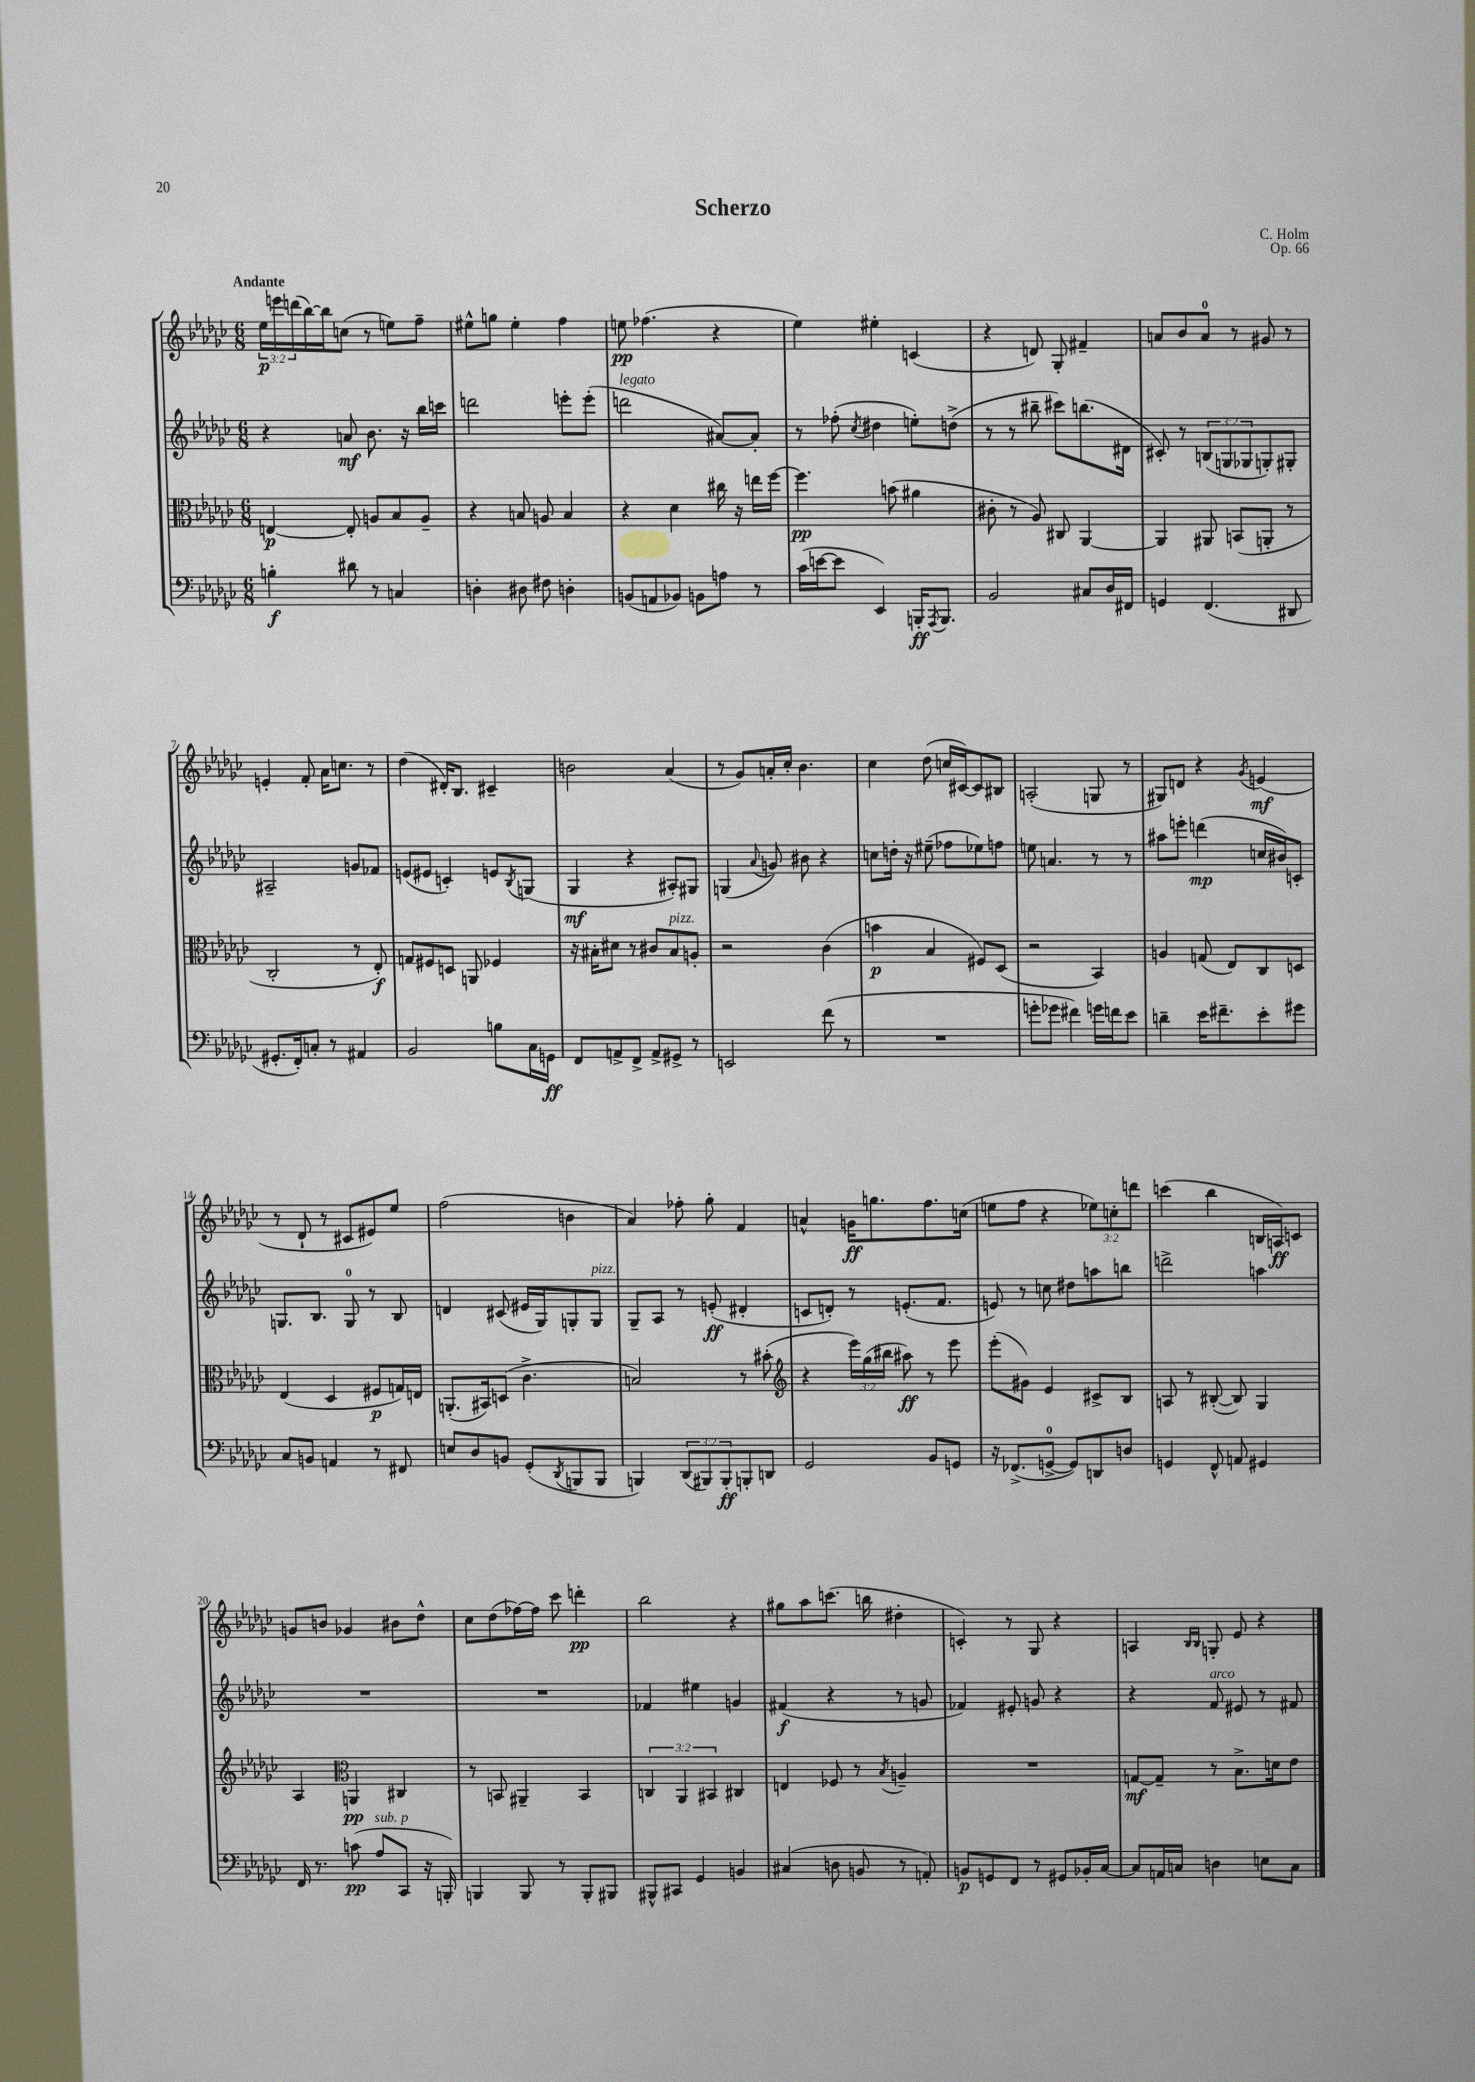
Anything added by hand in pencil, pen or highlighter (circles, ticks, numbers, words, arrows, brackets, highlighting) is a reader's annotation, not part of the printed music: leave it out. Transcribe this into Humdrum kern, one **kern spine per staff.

**kern	**dynam	**kern	**dynam	**kern	**dynam	**kern	**dynam
*part4	*part4	*part3	*part3	*part2	*part2	*part1	*part1
*staff4	*staff4	*staff3	*staff3	*staff2	*staff2	*staff1	*staff1
*clefF4	*	*clefC3	*	*clefG2	*	*clefG2	*
*k[b-e-a-d-g-c-]	*	*k[b-e-a-d-g-c-]	*	*k[b-e-a-d-g-c-]	*	*k[b-e-a-d-g-c-]	*
*M6/8	*	*M6/8	*	*M6/8	*	*M6/8	*
=1	=1	=1	=1	=1	=1	=1	=1
!	!	!	!	!	!	!LO:TX:a:B:t=Andante	!
4Bn'\	f	[4En/	p	4r	.	24ee-\LL	p
.	.	.	.	.	.	24eeen\	.
.	.	.	.	.	.	(24dddn\	.
.	.	.	.	.	.	[16bb-\)	.
.	.	.	.	.	.	16bb-\J]	.
8d#X\	.	8E'/]	.	8an/	mf	(8ccn\J	.
8r	.	8An/L	.	8.b-\	.	8r	.
4Cn/	.	8B-/	.	.	.	8een\L)	.
.	.	.	.	16r	.	.	.
.	.	8A~/J	.	16bb-\LL	.	8ff~\J	.
.	.	.	.	16cccn\JJ	.	.	.
=2	=2	=2	=2	=2	=2	=2	=2
4Dn'\	.	4r	.	2dddn\	.	8ee#X^^\L	.
.	.	.	.	.	.	8ggn\J	.
8D#X\	.	8Bn/	.	.	.	4ee#'\	.
8F#X\	.	8An/	.	.	.	.	.
4Dn'\	.	4B/	.	8eeen'\L	.	4ff\	.
.	.	.	.	(8eee'\J	.	.	.
=3	=3	=3	=3	=3	=3	=3	=3
!	!	!	!	!LO:TX:a:i:t=legato	!	!	!
(8BBn/L	.	4r	.	2dddn\	.	8een\	pp
8AAn/	.	.	.	.	.	(4.ff-X\	.
8BB-X/J)	.	4d-\	.	.	.	.	.
8BBn\L	.	.	.	.	.	.	.
8An\J	.	16cc#X\	.	[8a#X/L)	.	4r	.
.	.	16r	.	.	.	.	.
8r	.	16een\LL	.	8a#'/J]	.	.	.
.	.	[16ff\JJ	.	.	.	.	.
=4	=4	=4	=4	=4	=4	=4	=4
(16c-\LL	.	4.ff\]	pp	8r	.	4ee-\)	.
[16en\J	.	.	.	.	.	.	.
8e\J]	.	.	.	(8ff-X'\	.	.	.
.	.	.	.	8qcc-/	.	.	.
4EE-/)	.	.	.	4dd#X\	.	4ee#X'\	.
.	.	(8bn\	.	.	.	.	.
16BBBn'/KL	ff	4a#X\	.	8een'\L)	.	(4cn/	.
8qAAA-/	.	.	.	.	.	.	.
8.BBB/J	.	.	.	.	.	.	.
.	.	.	.	(8ddn^\J	.	.	.
=5	=5	=5	=5	=5	=5	=5	=5
2BB-/	.	8c#X'\	.	8r	.	4r	.
.	.	8r	.	8r	.	.	.
.	.	8A-/)	.	8bb#X~\	.	8dn/)	.
.	.	8C#X/	.	8ccc#X\L)	.	8G-'/	.
8C#X/L	.	[4AA-/	.	(8.bbn\	.	4f#X~/	.
16D-/L	.	.	.	.	.	.	.
16FF#X/JJ	.	.	.	16d#X\Jk	.	.	.
=6	=6	=6	=6	=6	=6	=6	=6
4GGn/	.	4AA-/]	.	8c#X'/)	.	8an/L	.
.	.	.	.	8r	.	8b-/	.
(4.FF/	.	8AA#X/	.	(12Bn/L	.	8a/J	.
.	.	.	.	12Gn/	.	.	.
.	.	(8BBn/L	.	.	.	8r	.
.	.	.	.	12G-X/	.	.	.
.	.	8AAn'/J	.	8Gn'/)	.	8g#X/	.
8DD#X/	.	8r	.	8G#X'/J	.	8r	.
!!LO:LB:g=z
=7	=7	=7	=7	=7	=7	=7	=7
8.GG#X'/L	.	2C-'/	.	2A#X~/	.	4en'/	.
16FF'/k)	.	.	.	.	.	.	.
8Cn'/J	.	.	.	.	.	8f'/	.
8r	.	.	.	.	.	16a-\KL	.
.	.	.	.	.	.	8.ccn\J	.
4AA#X/	.	8r	.	8gn/L	.	.	.
.	.	8E-'/)	f	8f-X/J	.	8r	.
=8	=8	=8	=8	=8	=8	=8	=8
2BB-/	.	8Gn/L	.	(8en/L	.	(4dd-\	.
.	.	8F#X/	.	8e#X/J	.	.	.
.	.	8Dn/J	.	4cn'/)	.	16d#X'/KL)	.
.	.	.	.	.	.	8.B-/J	.
.	.	8AAn/	.	.	.	.	.
8Bn\L	.	4F-X/	.	8en/L	.	4c#X~/	.
.	.	.	.	8qB-/	.	.	.
16C-\L	.	.	.	(8Gn/J	.	.	.
16GGn\JJ	ff	.	.	.	.	.	.
=9	=9	=9	=9	=9	=9	=9	=9
8FF/L	.	16r	.	4G-/	mf	2bn\	.
.	.	16B#X'\KL	.	.	.	.	.
8AAn^/	.	8d#X\J	.	.	.	.	.
8FF^/J	.	8r	.	4r	.	.	.
8AA^/L	.	8c#X/L	.	.	.	.	.
!	!	!LO:TX:a:i:t=pizz.	!	!	!	!	!
8GG#X^/J	.	8B#/	.	8A#X'/L)	.	(4a-/	.
8r	.	8An'/J	.	8G#X/J	.	.	.
=10	=10	=10	=10	=10	=10	=10	=10
2EEn/	.	2r	.	(4Gn/	.	8r	.
.	.	.	.	.	.	8g-/L)	.
.	.	.	.	8qqa-/	.	.	.
.	.	.	.	8gn/)	.	16an'/L	.
.	.	.	.	.	.	16cc-'/JJ	.
.	.	.	.	8b#X\	.	4.b-\	.
(8f\	.	(4c-\	.	4r	.	.	.
8r	.	.	.	.	.	.	.
=11	=11	=11	=11	=11	=11	=11	=11
2.r	.	4bn\	p	8ccn\L	.	4cc-\	.
.	.	.	.	16ddn'\Jk	.	.	.
.	.	.	.	16r	.	.	.
.	.	4B-/	.	(8ee#X~\	.	(8dd-\	.
.	.	.	.	8ff-X\L	.	16ccn/LL	.
.	.	.	.	.	.	[16c#X/J)	.
.	.	8F#X/L)	.	8ee-X\)	.	8c#/]	.
.	.	(8D-/J	.	8ffn\J	.	8B#X/J	.
=12	=12	=12	=12	=12	=12	=12	=12
8gn'\L	.	2r	.	8een\	.	(2An'/	.
8g-X\J	.	.	.	4.an/	.	.	.
4f#X\)	.	.	.	.	.	.	.
16gn\LL	.	4BB-/)	.	8r	.	8Gn/	.
16fn\J	.	.	.	.	.	.	.
8e-\J	.	.	.	8r	.	8r	.
=13	=13	=13	=13	=13	=13	=13	=13
4dn~\	.	4An/	.	8aa#X\L	.	8G#X/L)	.
.	.	.	.	8eeen'\J	.	8dn/J	.
16e-\KL	.	(8Gn/	.	(4dddn\	mp	4r	.
8.f#X~\	.	.	.	.	.	.	.
.	.	8E-/L)	.	.	.	.	.
.	.	.	.	.	.	8qg-/	.
8e-'\	.	8C-/	.	16ccn/LL	.	(4en/	mf
.	.	.	.	16b#X/J)	.	.	.
8g#X\J	.	8Dn/J	.	8cn'/J	.	.	.
!!LO:LB:g=z
=14	=14	=14	=14	=14	=14	=14	=14
8C-/L	.	(4E-/	.	8.Gn/L	.	8r	.
8BBn/J	.	.	.	.	.	8d-`/	.
.	.	.	.	8.B-/J	.	.	.
4AAn/	.	4D-/	.	.	.	8r	.
.	.	.	.	8G/	.	8c#X/L	.
8r	.	8F#X/L	p	8r	.	8e#X/)	.
8FF#X/	.	16Gn/L)	.	8B-/	.	8ee-/J	.
.	.	16En/JJ	.	.	.	.	.
=15	=15	=15	=15	=15	=15	=15	=15
8En/L	.	(8.AAn'/L	.	4dn/	.	(2ff\	.
8D-/	.	.	.	.	.	.	.
.	.	16BB#X/k)	.	.	.	.	.
8BBn/J	.	(8Dn/J	.	(8c#X/	.	.	.
(8GG-'/L	.	4.c-^\	.	16e#X/LL	.	.	.
.	.	.	.	16G-/J)	.	.	.
8qDD-/	.	.	.	.	.	.	.
8BBBn/	.	.	.	8Gn'/	.	4bn\	.
!	!	!	!	!LO:TX:a:i:t=pizz.	!	!	!
8BBB/J	.	.	.	8G/J	.	.	.
=16	=16	=16	=16	=16	=16	=16	=16
4BBBn/)	.	2Bn/)	.	8G-~/L	.	4a-/)	.
.	.	.	.	8A-/J	.	.	.
(12DD-/L	.	.	.	8r	.	8ff-X'\	.
12BBB#X/)	.	.	.	.	.	.	.
.	.	.	.	(8en'/	ff	8gg-'\	.
12BBB#'/	ff	.	.	.	.	.	.
8BBBn'/	.	8r	.	4d#X'/	.	4f/	.
8DDn/J	.	(8b#X'\	.	.	.	.	.
=17	=17	=17	=17	=17	=17	=17	=17
*	*	*clefG2	*	*	*	*	*
2GG-/	.	4r	.	8cn/L	.	4an^^/	.
.	.	.	.	8dn'/J)	.	.	.
.	.	24eee-\LL)	.	8r	.	16gn\KL	ff
.	.	(24gg-\	.	.	.	.	.
.	.	.	.	.	.	8.ggn\	.
.	.	24bb#X\JJ	.	.	.	.	.
.	.	8aa#X\)	ff	(8.en'/L	.	.	.
8BB-/L	.	8r	.	.	.	8.ff\	.
.	.	.	.	8.f/J	.	.	.
8GGn/J	.	8eee-\	.	.	.	.	.
.	.	.	.	.	.	(16ccn\Jk	.
=18	=18	=18	=18	=18	=18	=18	=18
16r	.	(8eee-'\L	.	8en/)	.	8een\L	.
(8.FF-X^/L	.	.	.	.	.	.	.
.	.	8g#X\J)	.	8r	.	8ff\J	.
[8GGn^/J	.	4e-/	.	8ccn\	.	4r	.
8GG/L])	.	.	.	8dd#X\L	.	.	.
8DDn/	.	8c#X^/L	.	8aan\	.	12ee-X\L)	.
.	.	.	.	.	.	12ccn'\	.
8Dn/J	.	8B-/J	.	8bbn\J	.	.	.
.	.	.	.	.	.	12dddn\J	.
=19	=19	=19	=19	=19	=19	=19	=19
4GGn/	.	8An/	.	2dddn^\	.	(4cccn\	.
.	.	8r	.	.	.	.	.
8FF^^/	.	([8B#X'/	.	.	.	4bb-\	.
8AAn/	.	8B#/])	.	.	.	.	.
4GG#X/	.	4G-/	.	4aan\	.	16Bn/LL	.
.	.	.	.	.	.	16An/J)	ff
.	.	.	.	.	.	8cn/J	.
!!LO:LB:g=z
=20	=20	=20	=20	=20	=20	=20	=20
16FF/	.	4A-/	.	2.r	.	8gn/L	.
8.r	.	.	.	.	.	.	.
.	.	.	.	.	.	8bn/J	.
*	*	*clefC3	*	*	*	*	*
(8cn\	pp	4AAn/	pp	.	.	4g-X/	.
!LO:TX:a:i:t=sub. p	!	!	!	!	!	!	!
8A-/L	.	.	.	.	.	.	.
8CC-/J	.	4C#X/	.	.	.	8b#X\L	.
16r	.	.	.	.	.	8dd-^^\J	.
16BBBn'/)	.	.	.	.	.	.	.
=21	=21	=21	=21	=21	=21	=21	=21
4BBBn/	.	8r	.	2.r	.	8cc-\L	.
.	.	8BBn/	.	.	.	(8dd-\	.
8BBB/	.	4AA#X~/	.	.	.	[16ff-X\L)	.
.	.	.	.	.	.	16ff-\JJ]	.
8r	.	.	.	.	.	8ccc-\	.
8BBB'/L	.	4BB/	.	.	.	4dddn'\	pp
8BBB#X/J	.	.	.	.	.	.	.
=22	=22	=22	=22	=22	=22	=22	=22
8BBB#X^^/L	.	6Cn/	.	4f-X/	.	2bb-\	.
8CC#X/J	.	.	.	.	.	.	.
.	.	6AA-/	.	.	.	.	.
4GG-/	.	.	.	4ee#X\	.	.	.
.	.	6BB#X/	.	.	.	.	.
4BBn/	.	4C#X/	.	4gn/	.	4r	.
=23	=23	=23	=23	=23	=23	=23	=23
(4C#X/	.	4En/	.	(4f#X/	f	8gg#X\L	.
.	.	.	.	.	.	8aa-\	.
8Dn\	.	8F-X/	.	4r	.	(8.cccn\J	.
8BBn/	.	8r	.	.	.	.	.
.	.	.	.	.	.	16bbn\	.
.	.	8qB-/	.	.	.	.	.
8r	.	4An~/	.	8r	.	4dd#X'\	.
8AAn'/)	.	.	.	8gn/	.	.	.
=24	=24	=24	=24	=24	=24	=24	=24
8BBn/L	p	2.r	.	4f-X/)	.	4cn'/)	.
8GGn/	.	.	.	.	.	.	.
8FF/J	.	.	.	8e#X'/	.	8r	.
8r	.	.	.	8gn/	.	8G-/	.
8GG#X/L	.	.	.	4r	.	4r	.
16BB-X'/L	.	.	.	.	.	.	.
[16C-/JJ	.	.	.	.	.	.	.
=25	=25	=25	=25	=25	=25	=25	=25
8C-/L]	.	[8Gn/L	mf	4r	.	4An/	.
16AAn/L	.	8G~/J]	.	.	.	.	.
16Cn/JJ	.	.	.	.	.	.	.
.	.	.	.	.	.	16qqB-/LL	.
.	.	.	.	.	.	16qqB-/JJ	.
!	!	!	!	!LO:TX:a:i:t=arco	!	!	!
4Dn\	.	8r	.	8f/	.	8Gn'/	.
.	.	8.B-^\L	.	8e#X/	.	8e-/	.
8En\L	.	.	.	8r	.	4r	.
.	.	16dn\k	.	.	.	.	.
8C\J	.	8e-\J	.	8f#X/	.	.	.
==	==	==	==	==	==	==	==
*-	*-	*-	*-	*-	*-	*-	*-
